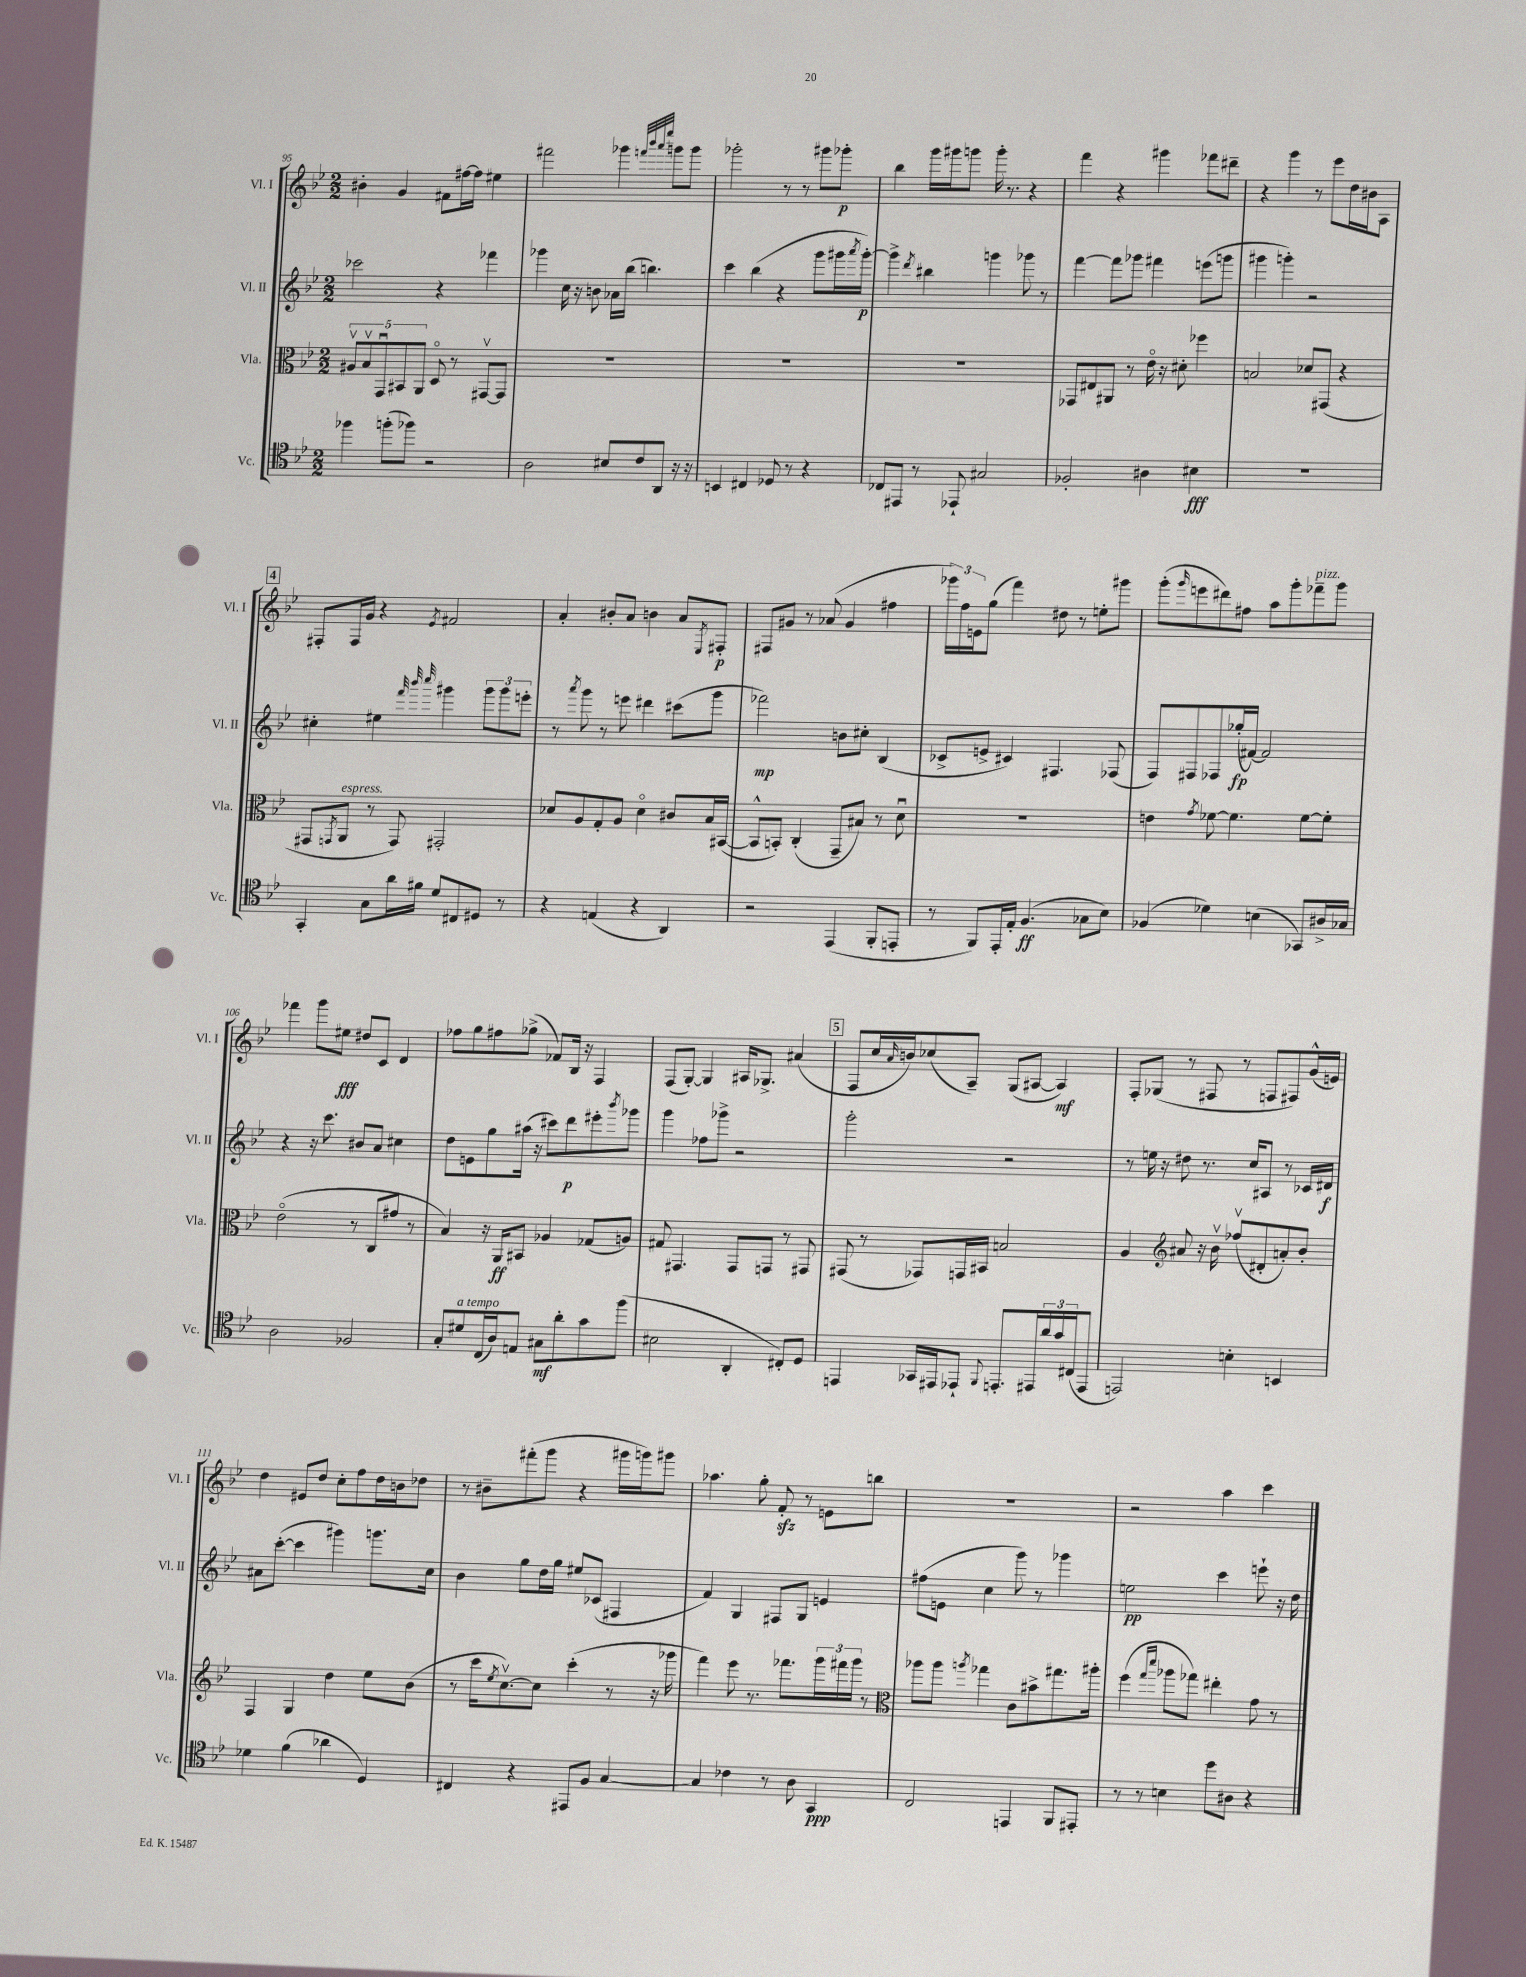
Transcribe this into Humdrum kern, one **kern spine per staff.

**kern	**kern	**kern	**kern
*staff4	*staff3	*staff2	*staff1
*clefC4	*clefC3	*clefG2	*clefG2
*k[b-e-]	*k[b-e-]	*k[b-e-]	*k[b-e-]
*M2/2	*M2/2	*M2/2	*M2/2
4ff-	10A#v	2ccc-	4b#'
.	10B-v	.	.
.	10GGu	.	.
(8ff'	.	.	4g
.	10BB#	.	.
8ff-)	.	.	.
.	10AA	.	.
2r	8Do	4r	8f#
.	8r	.	[16ff#
.	.	.	16ff#]
.	[8GG#v	4fff-	4ee#
.	8GG#]	.	.
=	=	=	=
2A	1r	4ggg-	2fff#
.	.	16cc	.
.	.	16r	.
.	.	8b	.
8B#	.	16a-	4ggg-
.	.	(16bb-	.
8c	.	4.bb)	.
.	.	.	32qqfff
.	.	.	32qqbbb-
.	.	.	32qqaaa
.	.	.	32qqeeee-
8AA	.	.	8ggg
16r	.	.	8ggg
16r	.	.	.
=	=	=	=
4BB	1r	4ccc	2ggg-'
4C#	.	(4bb-	.
8D-	.	4r	8r
8r	.	.	8r
4r	.	8ggg	8ggg#
.	.	16ggg#	8ggg-'
.	.	8qaaa	.
.	.	[16ggg#')	.
=	=	=	=
8C-	1r	4ggg#^]	4bb-
8EE#	.	.	.
.	.	8qddd	.
8r	.	4bb#	16ggg
.	.	.	16ggg#
8EE-`	.	.	8ggg
2G#	.	4ggg	16ggg'
.	.	.	8.r
.	.	8ggg-	4r
.	.	8r	.
=	=	=	=
2F-'	8GG-	[4fff	4fff
.	8E#	.	.
.	8AA#	8fff]	4r
.	8r	8ggg-	.
4A#	16e-o	4fff#	4ggg#
.	16r	.	.
.	8d#'	.	.
4B#	4ff-	(8eee	8fff-
.	.	8ggg	8ddd#~
=	=	=	=
1r	2B	4ggg#	4r
.	.	4ggg')	4ggg
.	8d-	2r	8r
.	(8GG#	.	8eee-
.	4r	.	16dd
.	.	.	16b#
.	.	.	8A
=	=	=	=
4GG'	8GG#	4cc#'	8F#'
.	8qGG	.	.
.	8AA	.	16F#
.	.	.	16g
8G	8r	4ee#	4r
16a	8GG)	.	.
16f#	.	.	.
.	.	32qqfff	.
.	.	32qqbbb-	.
.	.	32qqcccc	8qe-
8d	2GG#'	4ggg#	2f#
8C#	.	.	.
8D#	.	12ggg#	.
.	.	12ggg#	.
8r	.	.	.
.	.	12eee'	.
=	=	=	=
4r	8d-	8r	4a'
.	.	8qaaa	.
.	8A	8ggg	.
(4E	8G'	8r	8b#'
.	8A	8eee	8a
4r	4d-o	4ddd#	4b
4AA)	8c#	(8ccc#	8a
.	.	.	8qE-
.	16B-	8ggg	8F#'
.	([16BB#	.	.
=	=	=	=
2r	8BB#^^]	2fff-)	8F#
.	8BB')	.	8g#
.	(4C'	.	8r
.	.	.	(8a-
(4EE-	8GG~	8b	4g#
.	8B#)	8cc#'	.
8FF'	8r	(4B-	4ff#
8EE'	8du	.	.
=	=	=	=
8r	1r	8c-^	24ggg-)
.	.	.	24ff
.	.	.	24e
8FF)	.	8e^	(8gg
16EE-'	.	4c#)	4fff)
16E-'	.	.	.
(4.F	.	.	.
.	.	4.F#	8dd#
.	.	.	8r
8G-	.	.	8ee'
8B-)	.	(8F-	8ggg#
=	=	=	=
(4F-	4e	8F)	(8ggg'
.	.	.	16qqggg
.	.	8F#	8eee
.	8qg	.	.
4d-)	[8f-	8F-	8ddd#)
.	4.f-]	(16gg-'	8ff#
.	.	[16f#)	.
(4B	.	2f#]	8aa
.	.	.	8ggg'
8GG-)	[8f-	.	8fff-~
16A#^	8f-']	.	8ggg
16G-	.	.	.
=	=	=	=
2A	(2e-o	4r	4fff-
.	.	16r	8ggg
.	.	8.ccc	.
.	.	.	8ee#
2F-	8r	8b#	8dd#
.	8C	8a	8c
.	8g#	4cc#	4d
.	8r	.	.
=	=	=	=
8G'	4B-)	8dd	8ff-
8d#	.	8e	8gg
(16C	16r	8gg	8ff#
16A)	16AA	.	.
8E	8BB#	(16aa#	(8gg-^
.	.	16r	.
8G#	4A-	8ccc#)	8f-)
8a'	.	8ddd	16B-
.	.	.	16r
8g	(8G-	8eee#'	4F
.	.	8qbbb-	.
(8ff	8A)	8ggg-	.
=	=	=	=
2B#	8G#	4ggg	(8F
.	4.GG#	.	[8G')
.	.	8ff-	4G]
.	.	8ggg-^	.
4AA'	8GG#	2r	16A#
.	.	.	8.G-^
.	8GG	.	.
8C#')	8r	.	(4a#
8D	8GG#	.	.
=	=	=	=
4EE	(8GG#	2ggg'	8F
.	8r	.	16cc
.	.	.	16qqa
.	.	.	16b)
16GG-	8GG-)	.	(8cc-
16EE#	.	.	.
8EE-`	16GG	.	8A~)
.	16BB#	.	.
8qqFF	.	.	.
8.EE'	2B	2r	(8G
.	.	.	[8A#
16EE#	.	.	.
24a	.	.	4A#])
24g	.	.	.
(24C#	.	.	.
8EE#	.	.	.
=	=	=	=
2EE)	4A	8r	8F'
.	.	16ee	(8G-
.	.	16r	.
*	*clefG2	*	*
.	8a#	8dd#	8r
.	16r	8.r	8F#
.	16b-v	.	.
4B'	(8ff-v	.	8r
.	.	16cc	.
.	8d#'	8A#	8F
4BB	8a')	8r	8F#)
.	8b-'	16c-	(16g^^
.	.	16d#	16e)
=	=	=	=
4d-	4F	8a#	4dd
.	.	([8ccc'	.
(4f	4G	4ccc]	8e#
.	.	.	8dd
4a-	4dd	4ggg#)	8cc'
.	.	.	8ff
4D)	8ee-	8.ggg	16dd
.	.	.	16b
.	(8b-	.	8dd-
.	.	16cc	.
=	=	=	=
4C#	8r	4b-	8r
.	16ccc	.	8b#~
.	8qee-	.	.
.	[8.ccv)	.	.
4r	.	8gg	(8fff#'
.	8cc]	16dd	8ggg
.	.	16gg	.
8EE#	(4ccc'	8ee#	4r
8F	.	(8c-	.
[4G	8r	4F#	16ggg#
.	.	.	16ggg)
.	16r	.	8ggg#
.	16ggg-	.	.
=	=	=	=
4G]	4fff)	4f)	4.aa-
4c-	8eee-	4G	.
.	8.r	.	8gg'
8r	.	8F#	8f'
.	8.fff-	.	.
8A	.	8G	8r
4GG	24ggg	4e	8e
.	24fff#	.	.
.	24ggg	.	.
.	8r	.	8bb
=	=	=	=
*	*clefC3	*	*
2C	8aa-	(8ff#	1r
.	8aa-	8e	.
.	8qaa	.	.
.	4gg-	4cc	.
4EE	8c	8ggg)	.
.	8b#^	8r	.
8FF	8.gg#	4ggg-	.
8EE#'	.	.	.
.	16aa#'	.	.
=	=	=	=
8r	(4ff	2ee	2r
8r	.	.	.
.	16qqgg	.	.
.	16qqddd	.	.
4B	8aa-	.	.
.	8gg-)	.	.
8dd	4ee#'	4ccc	4aa
8A#	.	.	.
4r	8g	8eee`	4ccc
.	8r	16r	.
.	.	16dd	.
==	==	==	==
*-	*-	*-	*-
